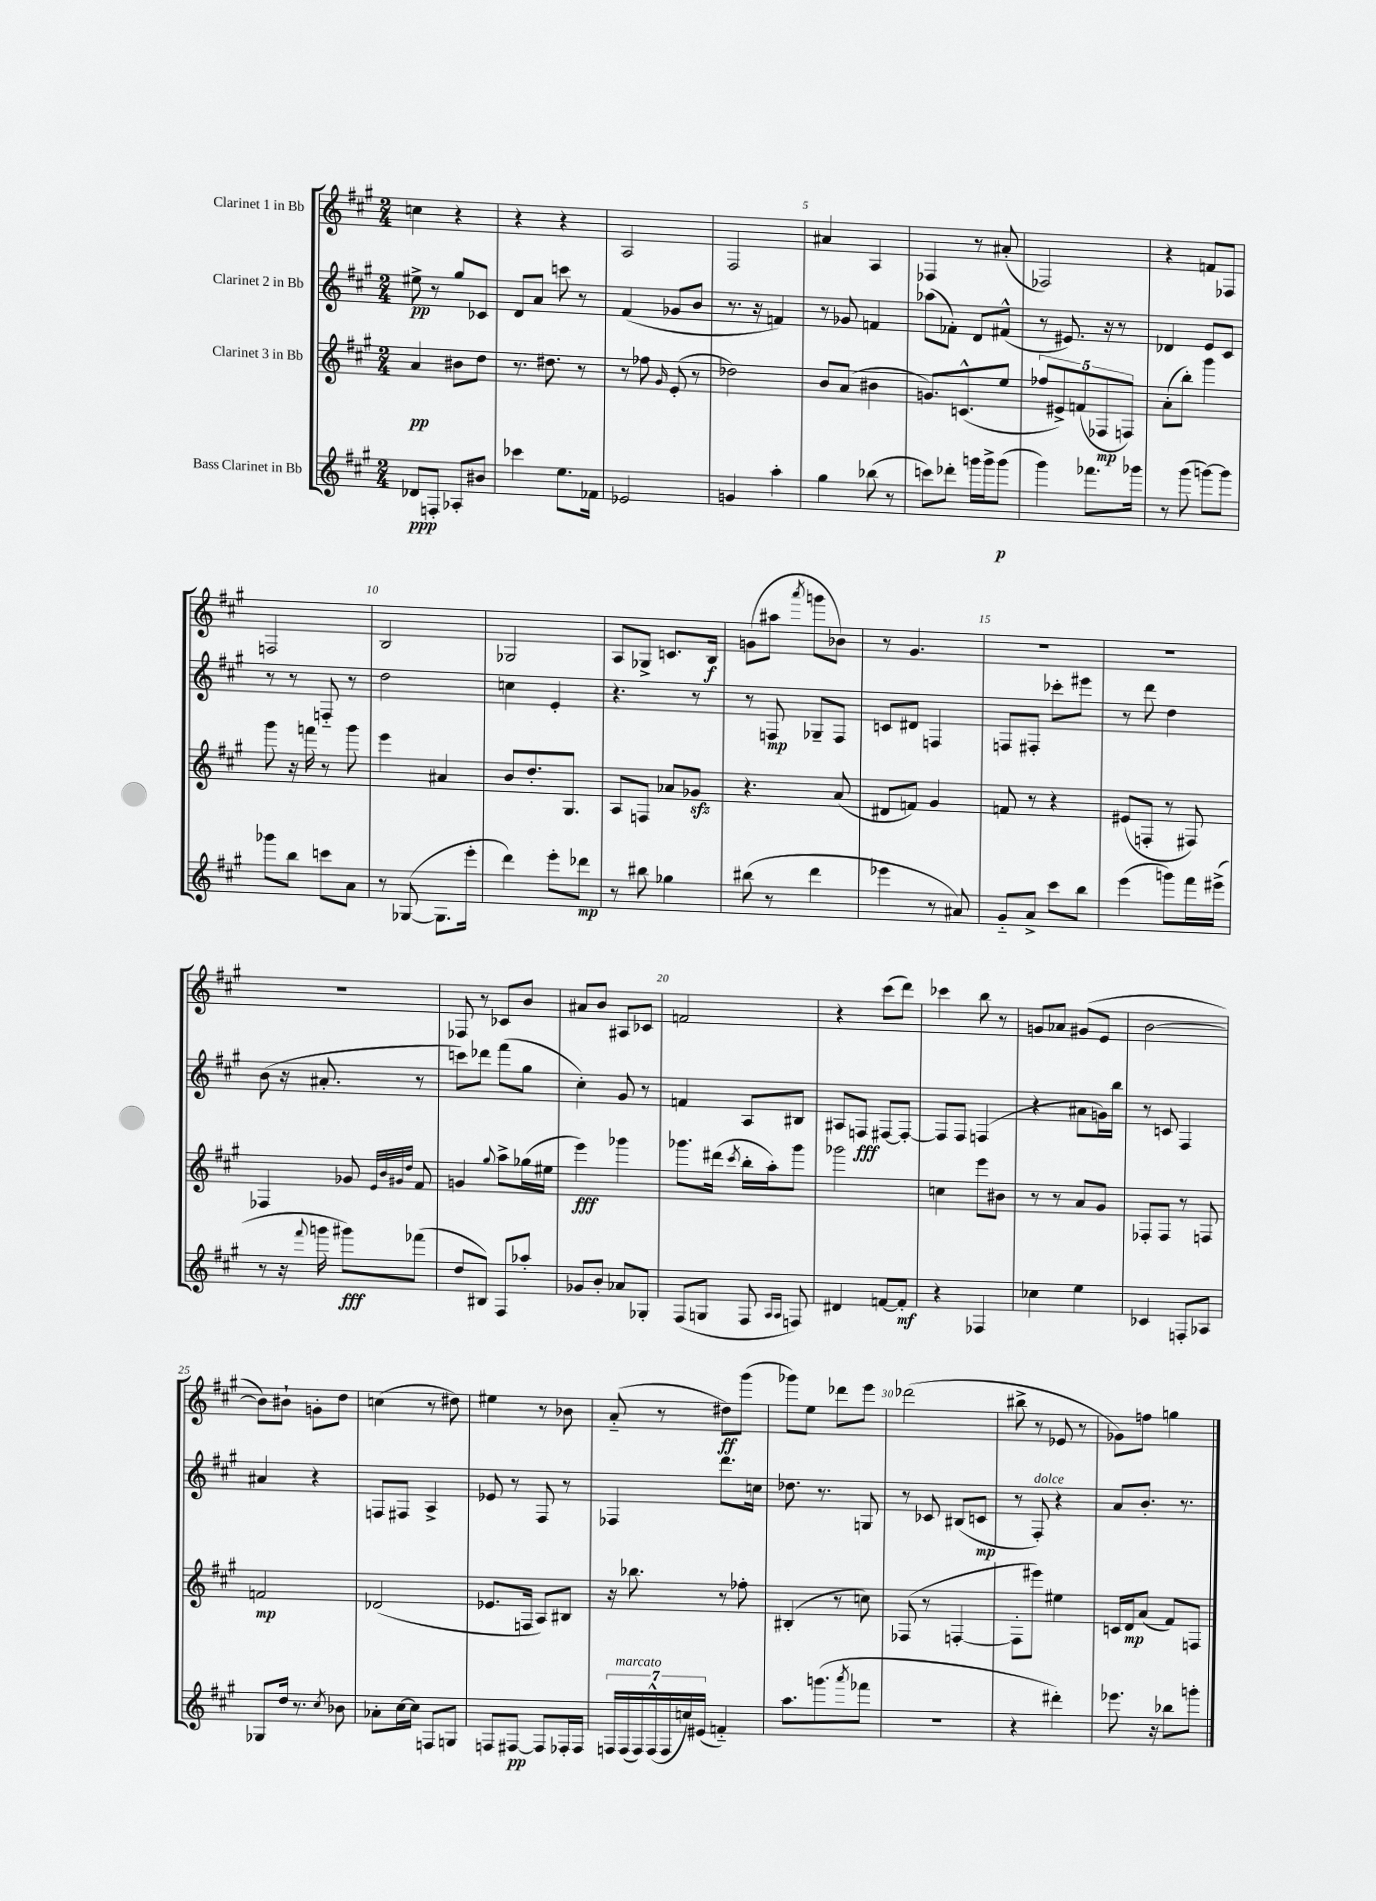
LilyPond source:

<<
\new StaffGroup <<
\new Staff = "s0" \with { instrumentName = "Clarinet 1 in Bb" } {
    \clef treble \key a \major \numericTimeSignature \time 2/4
    c''4 r4 |
    r4 r4 |
    a2 |
    fis2 |
    ais'4 a4 |
    fes4 r8 ais'8-.( |
    fes2) |
    r4 f'8 fes8 |
    f2 |
    b2 |
    ges2 |
    a8 ges8-> c'8. b16\f |
    g'8( ais''8 \acciaccatura { a'''8 } g'''8 bes'8) |
    r8 gis'4. |
    R2 |
    r2 |
    r2 |
    fes8 r8 ces'8 b'8 |
    ais'8 b'8 ais8 ces'8 |
    f'2 |
    r4 cis'''8( d'''8) |
    ces'''4 b''8 r8 |
    g'8 aes'8 gis'8( e'8 |
    b'2~ |
    b'8) bis'8-! g'8-. d''8 |
    c''4( r8 dis''8) |
    eis''4 r8 bes'8 |
    a'8-_( r8 dis''8\ff) gis'''8( |
    ges'''8) e''8 des'''8 e'''8 |
    des'''2( |
    bis''8-> r8 ees'8 r8 |
    ges'8) f''8 g''4 \bar "|." |
}
\new Staff = "s1" \with { instrumentName = "Clarinet 2 in Bb" } {
    \clef treble \key a \major \numericTimeSignature \time 2/4
    eis''8->\pp r8 gis''8 ces'8 |
    d'8 a'8 c'''8 r8 |
    fis'4( ges'8 b'8 |
    r8. r16 f'4) |
    r8 ges'8 f'4 |
    aes''8( fes'8-.) d'8 fis'8-^( |
    r8 eis'8.) r16 r8 |
    des'4 e'8 cis'8 |
    r8 r8 f8-_ r8 |
    d''2 |
    c''4 e'4-. |
    r4. r8 |
    r8 f8\mp ges8-- f8 |
    c'8 dis'8 f4 |
    f8 fis8-. ces'''8-. eis'''8 |
    r8 d'''8 d''4 |
    b'8( r16 ais'8.-. r8 |
    c'''8) des'''8 fis'''8( gis''8 |
    cis''4-.) gis'8 r8 |
    f'4 a8 bis8 |
    ais8 f8\fff fis8~ fis8~-. |
    fis8 fis8 f4( |
    r4 ais'8 g'16) b''16 |
    r8 c'8 fis4 |
    ais'4 r4 |
    f8 fis8 a4-> |
    ees'8 r8 fis8 r8 |
    fes4 d'''8. c''16 |
    des''8. r8. g8 |
    r8 ces'8 bis8( c'8\mp |
    r8 fis8-.^\markup { \italic "dolce" }) r4 |
    a'8 b'8.-. r8. \bar "|." |
}
\new Staff = "s2" \with { instrumentName = "Clarinet 3 in Bb" } {
    \clef treble \key a \major \numericTimeSignature \time 2/4
    a'4\pp bis'8 d''8 |
    r8. dis''8. r8 |
    r8 fes''8 \grace { gis'16 } e'8-.( r8 |
    des''2) |
    b'8 a'8( bis'4 |
    g'8.) c'8.-^( e''8 |
    \tuplet 5/4 { fes''8 eis'8->) f'8( fes8\mp f8) } |
    a'8-.( b''8-.) gis'''4 |
    gis'''8 r16 f'''16 r8 gis'''8 |
    e'''4 ais'4 |
    b'8 d''8.-. gis8. |
    a8 f8 aes'8 ges'8\sfz |
    r4. a'8( |
    dis'8 f'8) gis'4 |
    f'8 r8 r4 |
    eis'8( f8-. r8 fis8) |
    fes4 ges'8 \grace { e'32 b'32 gis'32 d''32 } fis'8 |
    g'4 \appoggiatura { gis''8 } a''8-> ges''16( eis''16 |
    e'''4\fff) ges'''4 |
    ges'''8. dis'''16( \acciaccatura { cis'''8 } b''16-. a''16-.) ges'''8 |
    ges'''2 |
    c''4 e'''8 bis'8 |
    r8 r8 a'8 gis'8 |
    fes8-. fes8 r8 f8 |
    f'2\mp |
    des'2( |
    ees'8. f16 a8) bis8 |
    r16 bes''8. r8 fes''8-. |
    bis4-.( r8 c''8) |
    fes8( r8 f4~-. |
    f8-. eis'''8) eis''4 |
    c'16 d'16\mp a'8( fis'8) f8 \bar "|." |
}
\new Staff = "s3" \with { instrumentName = "Bass Clarinet in Bb" } {
    \clef treble \key a \major \numericTimeSignature \time 2/4
    des'8\ppp f8-. aes8-. bis'8 |
    ces'''4 e''8. fes'16 |
    ees'2 |
    g'4 a''4-. |
    gis''4 bes''8( r8 |
    c'''8) des'''8-. g'''16 g'''16-> g'''8\p( |
    gis'''4) fes'''8. ges'''16 |
    r8 gis'''8( g'''8~) g'''8 |
    ges'''8 b''8 c'''8 a'8 |
    r8 ges8~( ges8. e'''16-. |
    d'''4) e'''8-. des'''8\mp |
    r8 bis''8 ges''4 |
    bis''8( r8 d'''4 |
    ees'''4 r8 ais'8) |
    gis'8-_ a'8-> cis'''8 b''8 |
    e'''4( g'''8) fis'''16 eis'''16->( |
    r8 r16 \appoggiatura { fis'''8 } g'''16 gis'''8\fff) fes'''8( |
    d''8 bis8) fis8 aes''8-. |
    ges'8 b'8-. aes'8 ges8-. |
    fis8( g8 fis8 \grace { a16 a16 } f8) |
    dis'4 f'8~ f'8-.\mf |
    r4 fes4 |
    ces''4 e''4 |
    ces'4 f8-. aes8 |
    ges8 d''16 r8. \acciaccatura { cis''8 } bes'8 |
    aes'8-. cis''16~ cis''16 f8 g8 |
    f8 fis8~\pp fis8 fes16-. fes16 |
    \tuplet 7/4 { f16 f16^\markup { \italic "marcato" }( f16) f16-^( f16 c''16) eis'16( } f'4-_) |
    a''8. g'''8.( \acciaccatura { a'''8 } fes'''8 |
    R2 |
    r4 dis'''4-.) |
    ees'''8. r16 bes''8 g'''8-. \bar "|." |
}
>>
>>
\layout { \context { \Score \override BarNumber.break-visibility = ##(#f #t #t) barNumberVisibility = #(every-nth-bar-number-visible 5) } }
